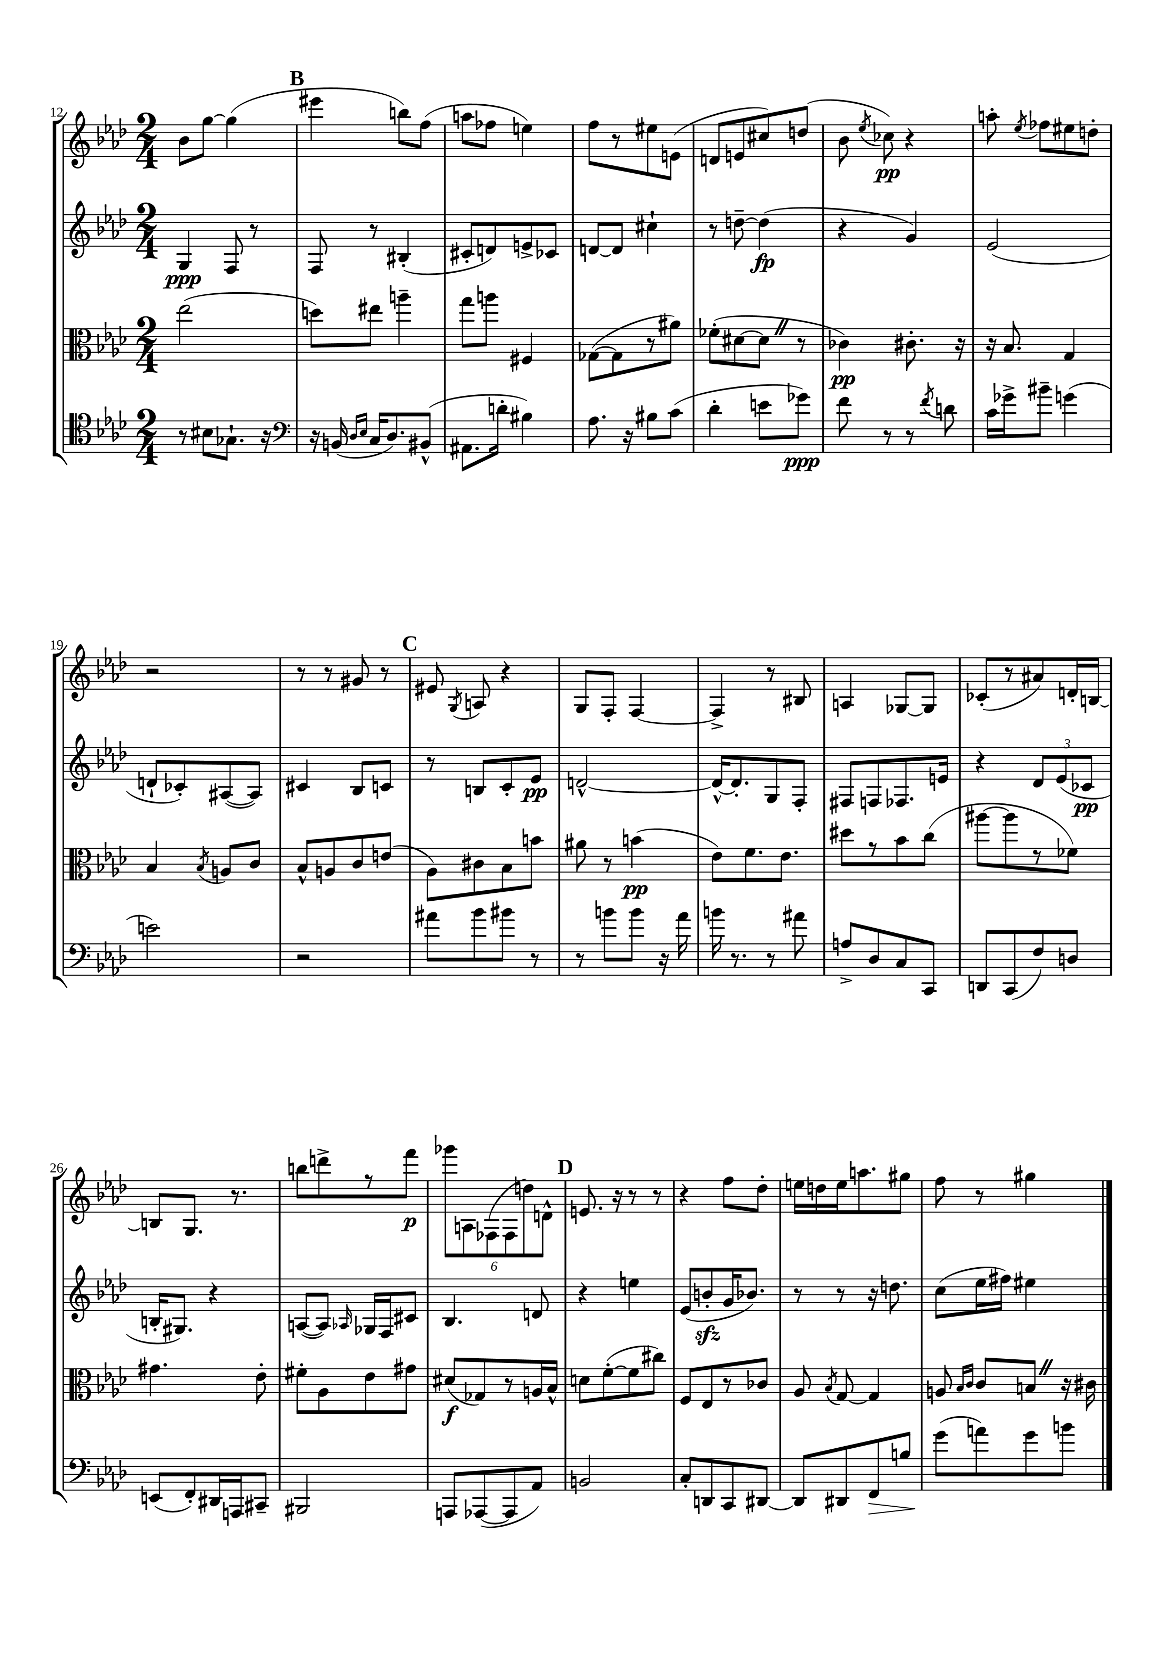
<<
\new StaffGroup <<
\new Staff = "s0" {
    \clef treble \key aes \major \numericTimeSignature \time 2/4
    \autoBeamOff bes'8[ g''8]~ g''4( |
    \mark \markup { \bold "B" } eis'''4 b''8[) f''8]( |
    a''8[ fes''8] e''4) |
    f''8[ r8 eis''8 e'8]( |
    d'8[ e'8 cis''8) d''8]( |
    bes'8 \acciaccatura { ees''8 } ces''8\pp) r4 |
    a''8-. \acciaccatura { ees''8 } fes''8[ eis''8 d''8]-. |
    r2 |
    r8 r8 gis'8 r8 |
    \mark \markup { \bold "C" } eis'8 \acciaccatura { g8 } a8 r4 |
    g8[ f8]-. f4~ |
    f4-> r8 bis8 |
    a4 ges8[~ ges8] |
    ces'8[-.( r8 ais'8) d'16-. b16]~ |
    b8[ g8.] r8. |
    b''8[ d'''8-> r8 f'''8]\p |
    \tuplet 6/4 { ges'''8[ a8 fes8( fes8 d''8) d'8]-^ } |
    \mark \markup { \bold "D" } e'8. r16 r8 r8 |
    r4 f''8[ des''8]-. |
    e''16[ d''16 e''16 a''8. gis''8] |
    f''8 r8 gis''4 \bar "|." |
}
\new Staff = "s1" {
    \clef treble \key aes \major \numericTimeSignature \time 2/4
    \autoBeamOff g4\ppp f8 r8 |
    \mark \markup { \bold "B" } f8 r8 bis4-.( |
    cis'8[-. d'8) e'8-> ces'8] |
    d'8[~ d'8] cis''4-! |
    r8 d''8~-- d''4\fp( |
    r4 g'4) |
    ees'2( |
    d'8[-! ces'8-.) ais8~( ais8]) |
    cis'4 bes8[ c'8] |
    \mark \markup { \bold "C" } r8 b8[ c'8-. ees'8]\pp |
    d'2~-^ |
    d'16[~-^ d'8.-. g8 f8]-. |
    fis8[ f8 fes8. e'16] |
    r4 \tuplet 3/2 { des'8[ ees'8( ces'8]\pp } |
    b16[-. gis8.]) r4 |
    a8[~( a8]) \grace { aes16 } ges16[ f16 cis'8] |
    bes4. d'8 |
    \mark \markup { \bold "D" } r4 e''4 |
    ees'8[( b'8-.\sfz g'16 bes'8.]) |
    r8 r8 r16 d''8. |
    c''8[( ees''16 fis''16]) eis''4 \bar "|." |
}
\new Staff = "s2" {
    \clef alto \key aes \major \numericTimeSignature \time 2/4
    \autoBeamOff ees''2( |
    \mark \markup { \bold "B" } d''8[) eis''8] a''4-- |
    g''8[ a''8] fis4 |
    ges8[~( ges8 r8 ais'8]) |
    fes'8[-.( dis'8~ dis'8] \once \override BreathingSign.text = \markup { \musicglyph "scripts.caesura.straight" } \breathe r8 |
    ces'4\pp) cis'8.-. r16 |
    r16 bes8. g4 |
    bes4 \acciaccatura { bes8 } a8[ c'8] |
    bes8[-^ a8 c'8 e'8]( |
    \mark \markup { \bold "C" } aes8[) cis'8 bes8 b'8] |
    ais'8 r8 b'4\pp( |
    ees'8[) f'8. ees'8.] |
    dis''8[ r8 bes'8 c''8]( |
    ais''8[~ ais''8 r8 fes'8]) |
    gis'4. ees'8-. |
    fis'8[-. aes8 ees'8 gis'8] |
    dis'8[\f( ges8) r8 a16 bes16]-^ |
    \mark \markup { \bold "D" } d'8[ f'8~-.( f'8 cis''8]) |
    f8[ ees8 r8 ces'8] |
    aes8 \acciaccatura { bes8 } g8~ g4 |
    a8 \grace { bes16[ c'16] } c'8[ b8] \once \override BreathingSign.text = \markup { \musicglyph "scripts.caesura.straight" } \breathe r16 cis'16 \bar "|." |
}
\new Staff = "s3" {
    \clef tenor \key aes \major \numericTimeSignature \time 2/4
    \autoBeamOff r8 bis8[ ges8.]-! r16 |
    \mark \markup { \bold "B" } \clef bass r16 b,16( \grace { des16[ ees16] } c16[ des8.) bis,8]-^( |
    ais,8.[ d'16]-. bis4) |
    aes8. r16 bis8[ c'8]( |
    des'4-. e'8[ ges'8]\ppp) |
    f'8 r8 r8 \acciaccatura { f'8 } d'8 |
    c'16[ ges'16-> bis'8]-- g'4( |
    e'2) |
    r2 |
    \mark \markup { \bold "C" } ais'8[ bes'8 bis'8] r8 |
    r8 b'8[ b'8] r16 aes'16 |
    b'16 r8. r8 ais'8 |
    a8[-> des8 c8 c,8] |
    d,8[ c,8( f8) d8] |
    e,8[( f,8-.) dis,16 a,,16 cis,8]-- |
    bis,,2 |
    a,,8[ aes,,8~( aes,,8 aes,8]) |
    \mark \markup { \bold "D" } b,2 |
    c8[-. d,8 c,8 dis,8]~ |
    dis,8[ dis,8 f,8\> b8] |
    g'8[\!( a'8) g'8 b'8] \bar "|." |
}
>>
>>
\layout { \context { \Score currentBarNumber = #12 } }
